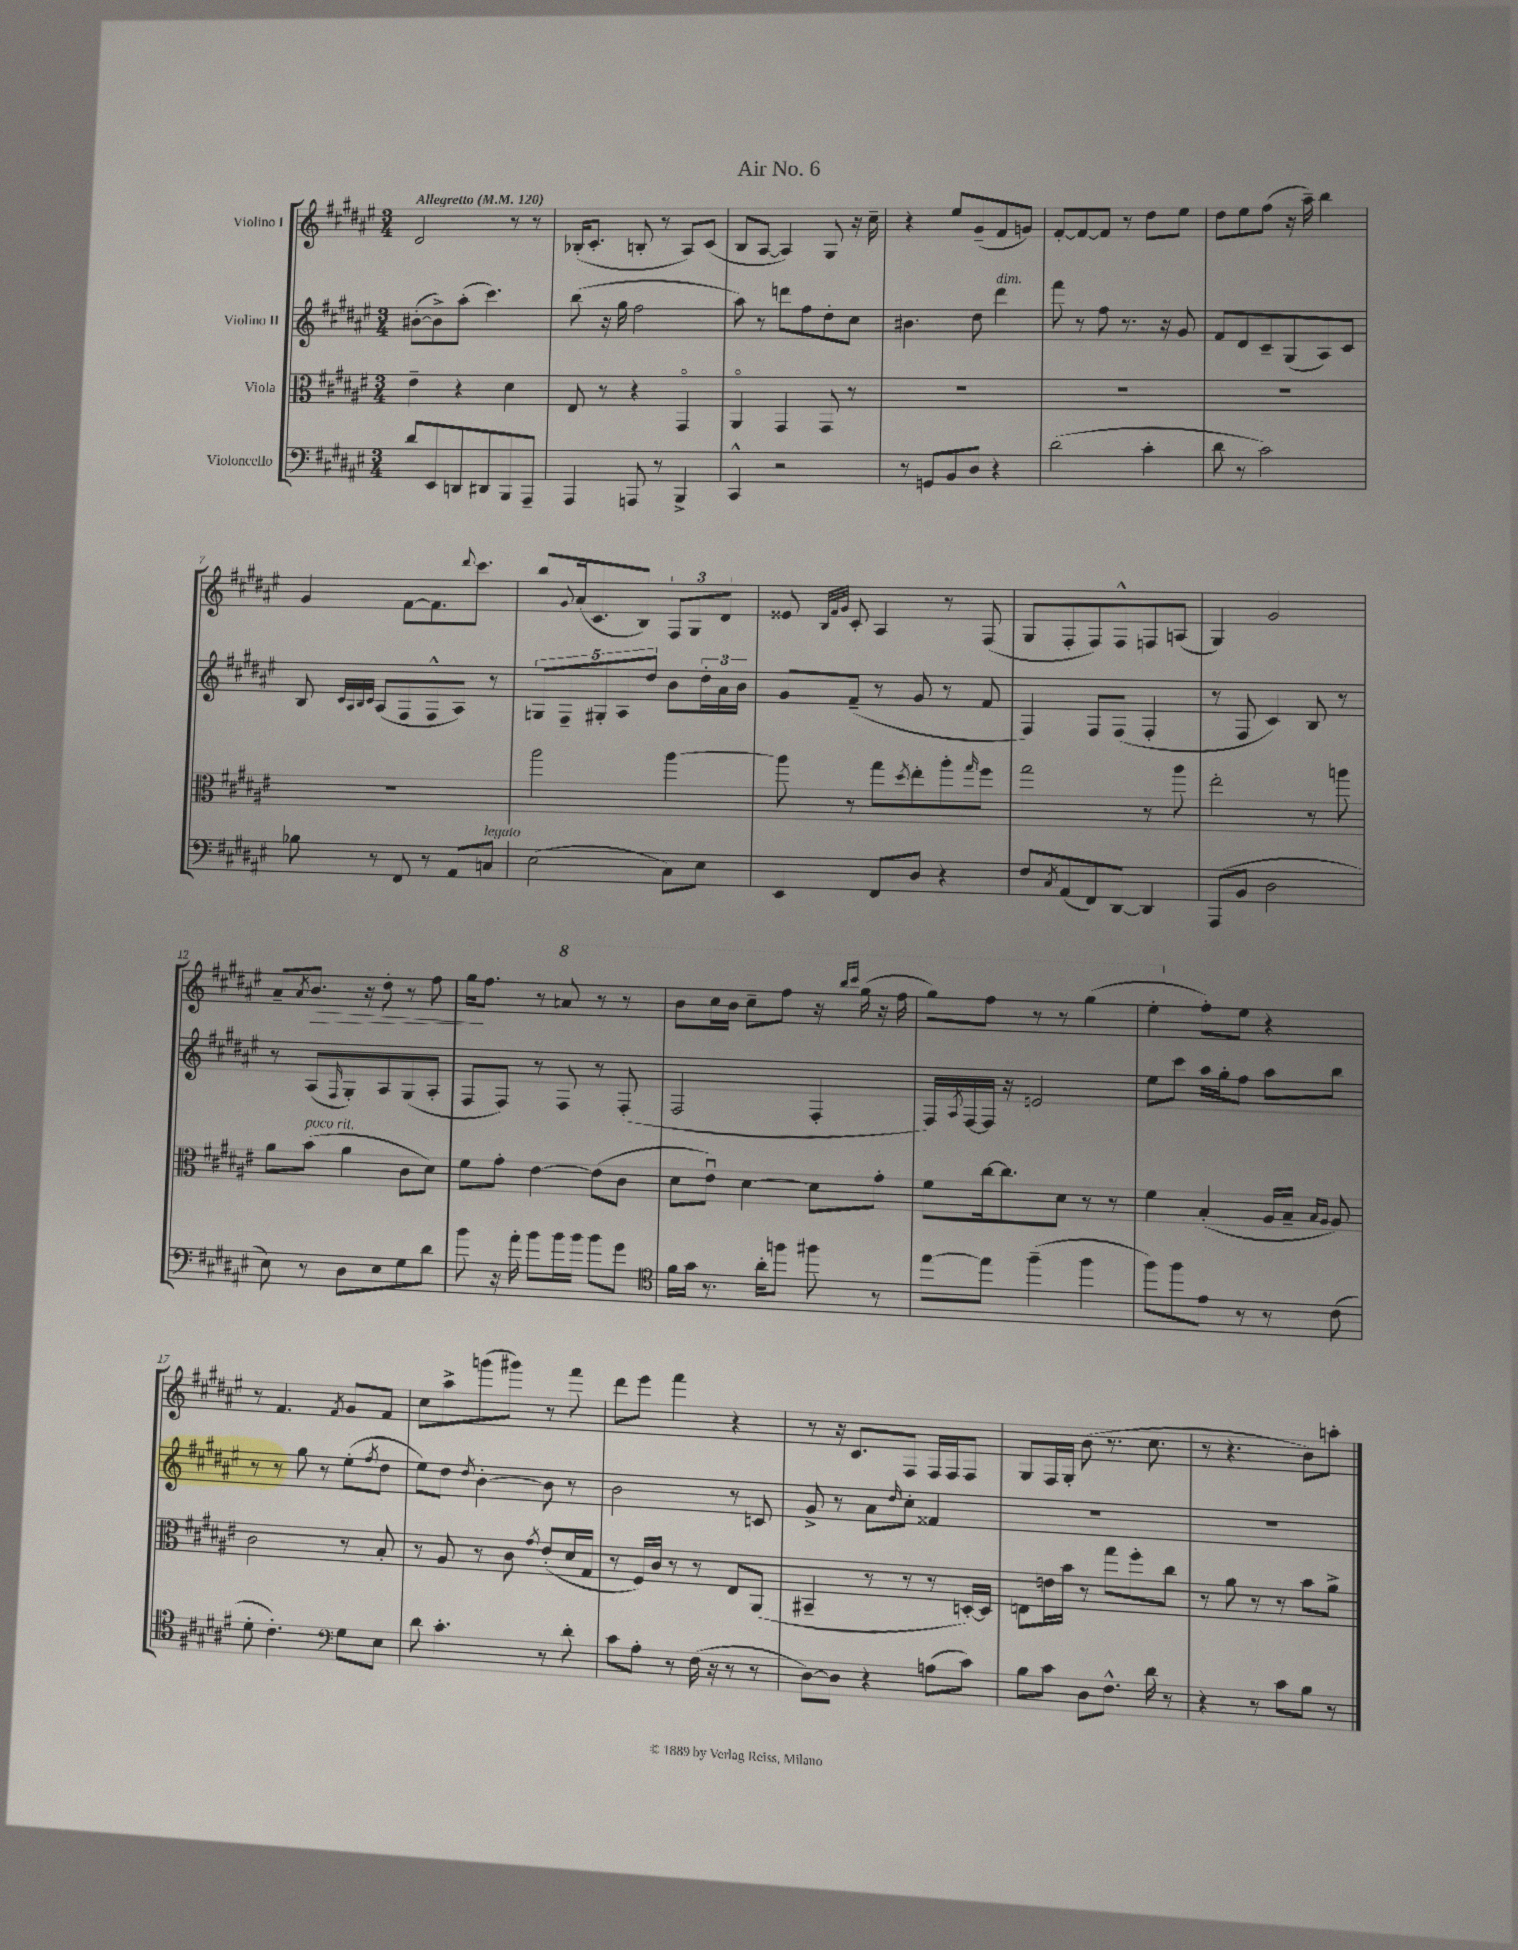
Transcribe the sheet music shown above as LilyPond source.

\header { title = "Air No. 6" }
<<
\new StaffGroup <<
\new Staff = "s0" \with { instrumentName = "Violino I" } {
    \clef treble \key fis \major \numericTimeSignature \time 3/4 \tempo "Allegretto" 4 = 120
    dis'2 r8 r8 |
    bes16-.( cis'8.-. b8-. r8 ais8) cis'8( |
    b8 ais8~ ais4) gis8 r16 cis''16-- |
    r4 eis''8 gis'8--( fis'8 g'8) |
    fis'8~-. fis'8~ fis'8 r8 dis''8 eis''8 |
    dis''8 eis''8 fis''8( r16 ais''16--) b''4 |
    gis'4 fis'8~ fis'8. \appoggiatura { dis'''8 } cis'''8. |
    b''8 \appoggiatura { gis'8 } ais'16( cis'8. b8) \tuplet 3/2 { fis8 gis8 dis'8 } |
    eisis'8 \grace { b32 fis'32 gis'32 } cis'8-. ais4 r8 fis8( |
    gis8 fis8-. fis8) fis8-^ f8 a8( |
    gis4) gis'2 |
    ais'8-- \acciaccatura { ais'8 } b'8.\> r16 dis''8-. r8 fis''8 |
    gis''16\! fis''8. r8 \ottava #1 a''8 r8 r8 |
    b''8 cis'''16 b''16 cis'''8-- fis'''8 r16 \grace { b'''16 cis''''16 } gis'''16( r16 fis'''16 |
    gis'''8) fis'''8 r8 r8 gis'''4( |
    eis'''4-. \ottava #0 fis''8-.) eis''8 r4 |
    r8 fis'4. \acciaccatura { fis'8 } gis'8 fis'8 |
    cis''8 ais''8-> g'''8( gis'''8) r8 fis'''8 |
    dis'''8 eis'''8 fis'''4 r4 |
    r8 r16 cis'8. fis8 fis16 fis16 fis8 |
    gis8 fis16 gis16-. b'8( r8. cis''8. |
    r8 r4. b'8) a''8-. \bar "|." |
}
\new Staff = "s1" \with { instrumentName = "Violino II" } {
    \clef treble \key fis \major \numericTimeSignature \time 3/4
    bis'8~-.( bis'8->) ais''8-.( cis'''4.) |
    b''8( r16 gis''16 fis''2 |
    ais''8) r8 d'''8 fis''8 dis''8-. cis''8 |
    bis'4. dis''8 dis'''4^\markup { \italic "dim." } |
    fis'''8 r8 fis''8 r8. r16 gis'8 |
    fis'8 dis'8 cis'8-- gis8( ais8) cis'8 |
    b8 \grace { cis'32 ais32 b32 cis'32 } ais8( fis8 fis8-^ ais8) r8 |
    \tuplet 5/4 { g8 fis8-- gis8-. ais8 dis''8 } b'8 \tuplet 3/2 { dis''16-. ais'16 b'16 } |
    gis'8 fis'8--( r8 gis'8 r8 fis'8 |
    fis4) fis8 fis8( fis4-. |
    r8 fis8 cis'4) b8 r8 |
    r8 ais8( \grace { fis16 } gis8-.) ais8 gis8( ais8-. |
    fis8 fis8) r8 fis8 r8 fis8-.( |
    fis2 fis4-. |
    fis16) \acciaccatura { ais8 } fis16~ fis16 r16 e'2 |
    eis''8 cis'''8 ais''16 gis''16-. fis''8 ais''8 b''8 |
    r8 r8 gis''8 r8 eis''8-.( \acciaccatura { fis''8 } dis''8 |
    eis''8) dis''8 \acciaccatura { dis''8 } b'4~-. b'8 r8 |
    b'2 r8 c'8 |
    gis'8-> r8 ais'8 \grace { dis''16 } cis''8-. fisis'4 |
    R2. |
    R2. \bar "|." |
}
\new Staff = "s2" \with { instrumentName = "Viola" } {
    \clef alto \key fis \major \numericTimeSignature \time 3/4
    eis'4-- r4 dis'4 |
    eis8 r8 r4 gis,4\flageolet |
    ais,4\flageolet gis,4 gis,8 r8 |
    R2. |
    R2. |
    R2. |
    R2. |
    ais''2 ais''4~ |
    ais''8 r8 gis''8 \acciaccatura { dis''8 } eis''8-. ais''8-. \grace { gis''16 } fis''8 |
    gis''2 r8 ais''8 |
    eis''2-. r8 a''8 |
    ais'8 b'8^\markup { \italic "poco rit." }( ais'4 cis'8 dis'8) |
    fis'8 gis'8-. eis'4~ eis'8( cis'8 |
    dis'8 eis'8\downbow) dis'4~ dis'8 gis'8-. |
    fis'8 cis''16~ cis''8. dis'8 r8 r8 |
    fis'4 b4-.( ais16 b16-- \grace { b16 ais16 } ais8) |
    cis'2 r8 b8-. |
    r8 ais8 r8 cis'8 \acciaccatura { gis'8 } eis'8-.( dis'16 gis16 |
    r8 fis16) cis'16 r8 r8 eis8 ais,8( |
    bis,4-- r8 r8 r8 d16~-.) d16 |
    e8 e'16 b'16 r8 gis''8 fis''8-. cis''8 |
    r8 ais'8 r8 r8 b'8 ais'8-> \bar "|." |
}
\new Staff = "s3" \with { instrumentName = "Violoncello" } {
    \clef bass \key fis \major \numericTimeSignature \time 3/4
    dis'8 eis,8 d,8 dis,8 b,,8 ais,,8-- |
    ais,,4 a,,8 r8 b,,4-> |
    cis,4-^ r2 |
    r8 g,8 b,8 dis8 r4 |
    dis'2( cis'4-. |
    dis'8 r8 cis'2) |
    bes8 r8 fis,8 r8 ais,8 c8^\markup { \italic "legato" } |
    eis2( cis8) eis8 |
    eis,4 fis,8 dis8 r4 |
    fis8 \acciaccatura { cis8 } ais,8( fis,8) dis,8~ dis,4 |
    ais,,8( b,8 dis2 |
    eis8) r8 dis8 eis8 gis8 dis'8 |
    b'8 r16 ais'16-. b'8 b'16 b'16 b'8 gis'8 |
    \clef tenor fis'16 gis'16 r8. ais'16-. f''8 fis''8 r8 |
    eis''8~ eis''8 fis''4--( fis''4 |
    fis''8) fis''8 eis'8 r8 r8 cis'8( |
    dis'8-. cis'4.-.) \clef bass gis8 eis8 |
    dis'8 cis'4.-. r8 dis'8-. |
    cis'8 ais8-. r8 fis16( r16 r8 r8 |
    dis8~) dis8 r4 a8( cis'8) |
    b8 cis'8 dis8 fis8.-^ dis'16 r8 |
    r4 r8 cis'8 b8 r8 \bar "|." |
}
>>
>>
